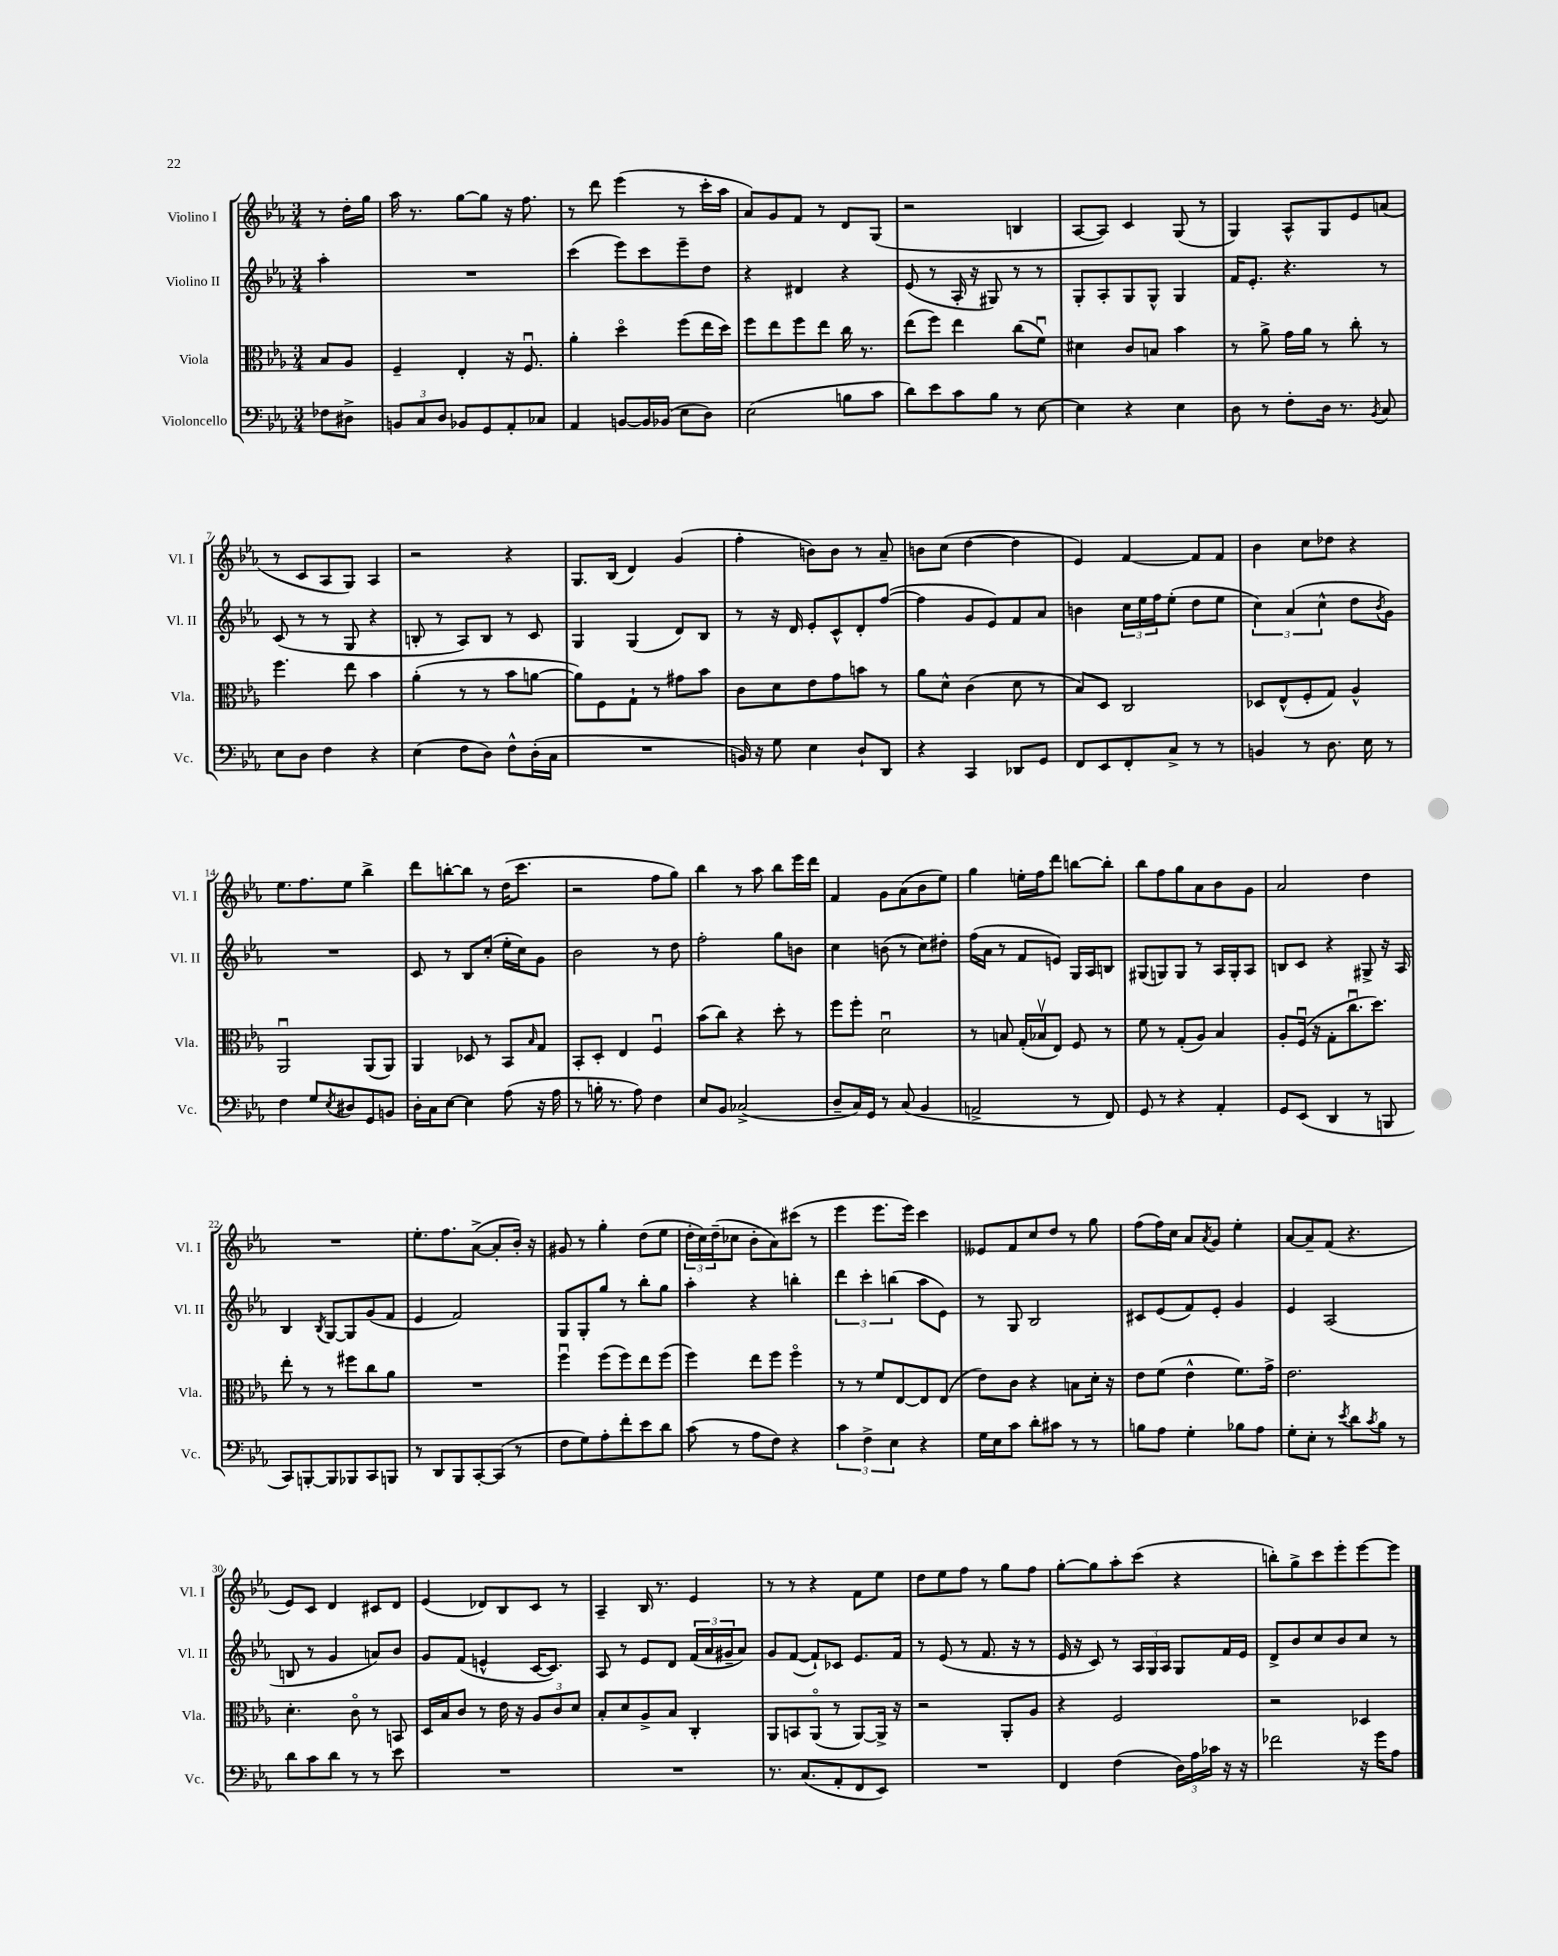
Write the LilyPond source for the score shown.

<<
\new StaffGroup <<
\new Staff = "s0" \with { instrumentName = "Violino I" shortInstrumentName = "Vl. I" } {
    \clef treble \key ees \major \numericTimeSignature \time 3/4 \partial 4
    r8 d''16-. g''16 |
    aes''16 r8. g''8~ g''8 r16 f''8. |
    r8 d'''8 ees'''4( r8 c'''16-. aes''16 |
    aes'8) g'8 f'8 r8 d'8 g8( |
    r2 b4 |
    aes8~ aes8) c'4 g8( r8 |
    g4) aes8-^ g8 ees'8 a'8( |
    r8 c'8 aes8 g8) aes4 |
    r2 r4 |
    g8. bes16( d'4) g'4( |
    f''4-. b'8) b'8 r8 aes'8-- |
    b'8 c''8( d''4~ d''4 |
    ees'4) f'4~ f'8 f'8 |
    bes'4 c''8 des''8 r4 |
    ees''8. f''8. ees''8 bes''4-> |
    d'''8 b''8~-. b''8 r8 d''16( c'''8. |
    r2 f''8 g''8) |
    bes''4 r8 aes''8 bes''8 ees'''16 d'''16 |
    f'4 g'8 aes'8( bes'8 ees''8) |
    g''4 e''16-. f''16 d'''8 b''8~ b''8-. |
    bes''8 f''8 g''8 aes'8 bes'8 g'8 |
    aes'2 d''4 |
    R2. |
    ees''8.-. f''8. aes'8~->( aes'8-. bes'16-.) r16 |
    gis'8 r8 g''4-. d''8( ees''8 |
    \tuplet 3/2 { d''16-. c''16) d''16--( } ces''8 bes'8-. aes'8) cis'''8( r8 |
    ees'''4 ees'''8. ees'''16) c'''4 |
    eeses'8 f'8 c''8 d''8 r8 g''8 |
    f''8( f''16) c''16 aes'8 \acciaccatura { aes'8 } g'8 ees''4-. |
    aes'8~ aes'8-- f'8( r4. |
    ees'8) c'8 d'4 cis'8 d'8 |
    ees'4( des'8) bes8 c'8 r8 |
    aes4-- bes16 r8. ees'4 |
    r8 r8 r4 f'8 ees''8 |
    d''8 ees''8 f''8 r8 g''8 f''8 |
    g''8~-. g''8 aes''8-. c'''8( r4 |
    b''8-.) g''8-> c'''8 ees'''8-. ees'''8~ ees'''8 \bar "|." |
}
\new Staff = "s1" \with { instrumentName = "Violino II" shortInstrumentName = "Vl. II" } {
    \clef treble \key ees \major \numericTimeSignature \time 3/4 \partial 4
    aes''4-. |
    R2. |
    c'''4( ees'''8) c'''8 ees'''8-- d''8 |
    r4 dis'4 r4 |
    ees'8( r8 aes16-. r16 gis8) r8 r8 |
    g8-. aes8-. g8 g8-^ g4 |
    f'16 ees'8.-. r4. r8 |
    c'8( r8 r8 g8 r4 |
    b8-. r8 aes8) b8 r8 c'8 |
    g4 g4( d'8) bes8 |
    r8 r16 d'16 ees'8-. c'8-^ d'8-. f''8~( |
    f''4 g'8 ees'8) f'8 aes'8 |
    b'4 \tuplet 3/2 { c''16 ees''16 f''16 } ees''8-.( d''8 ees''8 |
    \tuplet 3/2 { c''4) aes'4( c''4-^ } d''8 \acciaccatura { bes'8 } g'8) |
    R2. |
    c'8 r8 bes8 c''8-.( ees''16-. c''16) g'8 |
    bes'2 r8 d''8 |
    f''2-. g''8 b'8 |
    c''4 b'8( r8 c''8) dis''8-. |
    f''16( aes'16 r8 f'8 e'8) g16 aes16 b8 |
    gis8( g8) g8 r8 aes16 g16-. aes8 |
    b8 c'8 r4 gis8-> r16 aes16 |
    bes4 \acciaccatura { bes8 } g8~ g8 g'8( f'8 |
    ees'4 f'2) |
    g8 g8-. g''8 r8 bes''8-. g''8 |
    aes''4-. r4 b''4-. |
    \tuplet 3/2 { d'''4 c'''4-. b''4( } aes''8 ees'8) |
    r8 g8 bes2 |
    cis'8 ees'8( f'8) ees'8-. g'4 |
    ees'4 aes2( |
    b8 r8 g'4 a'8) bes'8 |
    g'8 f'8( e'4-^ c'16~ c'8.) |
    aes8 r8 ees'8 d'8 \tuplet 3/2 { f'16( aes'16 gis'16-- } aes'8) |
    g'8 f'8~( f'8-!) ces'8 ees'8. f'16 |
    r8 ees'8( r8 f'8. r16 r8 |
    ees'16 r16 c'8) r8 \tuplet 3/2 { aes16 g16 aes16 } g8 f'16 ees'16 |
    d'8-> bes'8 c''8 bes'8 c''8 r8 \bar "|." |
}
\new Staff = "s2" \with { instrumentName = "Viola" shortInstrumentName = "Vla." } {
    \clef alto \key ees \major \numericTimeSignature \time 3/4 \partial 4
    bes8 aes8 |
    f4-- ees4-. r16 f8.\downbow |
    aes'4-. d''4\flageolet f''8( ees''16 d''16) |
    f''8 ees''8 f''8 ees''8 c''16 r8. |
    ees''8( f''8) ees''4 c''8( f'8\downbow) |
    dis'4 c'8 b8 bes'4 |
    r8 aes'8-> g'16 aes'16 r8 c''8-. r8 |
    f''4. ees''8 bes'4 |
    aes'4-.( r8 r8 bes'8 a'8~ |
    a'8) f8 g8-! r8 gis'8 bes'8 |
    c'8 d'8 ees'8 g'8 b'8 r8 |
    aes'8 d'8-^ c'4( d'8 r8 |
    bes8) d8 c2 |
    des8 ees8-^( f8-. g8) aes4-^ |
    aes,2\downbow aes,8( aes,8) |
    aes,4 des8 r8 bes,8 \grace { bes16 } g8 |
    bes,8-. d8-. ees4 f4\downbow |
    bes'8( c''8) r4 d''8-. r8 |
    f''8 f''8-. d'2\downbow |
    r8 b8 g16-.( bes16\upbow ees8) f8 r8 |
    f'8 r8 g8-.( aes8) bes4 |
    aes8-. f16\downbow( r16 g8-. c''8.\downbow d''8.) |
    ees''8-. r8 r8 fis''8 c''8 aes'8 |
    R2. |
    f''4\downbow f''8( f''8) ees''8 f''8( |
    f''4) ees''8 f''8 f''4\flageolet |
    r8 r8 f'8 ees8~ ees8 ees8( |
    ees'8) c'8 r4 b8 d'16-. r16 |
    ees'8 f'8( ees'4-^ f'8.) g'16-> |
    ees'2. |
    d'4.-. c'8\flageolet r8 b,8 |
    d16 bes16 c'8 r8 ees'16 r16 \tuplet 3/2 { aes8 c'8 d'8 } |
    bes8-. d'8 aes8-> bes8 c4-. |
    aes,8 b,8 aes,8\flageolet( r8 aes,8~) aes,16-> r16 |
    r2 aes,8-. aes8 |
    r4 f2 |
    r2 des4 \bar "|." |
}
\new Staff = "s3" \with { instrumentName = "Violoncello" shortInstrumentName = "Vc." } {
    \clef bass \key ees \major \numericTimeSignature \time 3/4 \partial 4
    fes8 dis8-> |
    \tuplet 3/2 { b,8 c8 d8 } bes,8 g,8 aes,8-. ces8 |
    aes,4 b,8~ b,16 bes,16( ees8 d8) |
    ees2( b8 c'8 |
    d'8) ees'8 c'8 bes8 r8 ees8~ |
    ees4 r4 ees4 |
    d8 r8 f8-. d16 r8. \acciaccatura { bes,8 } c8 |
    ees8 d8 f4 r4 |
    ees4( f8 d8) f8-^ d16-.( c16 |
    R2. |
    b,16) r16 g8 ees4 d8-! d,8 |
    r4 c,4 des,8 g,8 |
    f,8 ees,8 f,8-. c8-> r8 r8 |
    b,4 r8 d8. ees16 r8 |
    f4 g8 \acciaccatura { ees8 } dis8 g,8 b,8 |
    d16-. c16 ees8~ ees4 aes8( r16 aes16 |
    r8 b16-. r8. aes8) f4 |
    ees8 bes,8 ces2->( |
    d8-- c16) g,16 r8 c8( bes,4 |
    a,2-> r8 f,8) |
    g,8 r8 r4 aes,4-. |
    g,8 ees,8( d,4 r8 b,,8 |
    c,8) b,,8~-. b,,8 bes,,8 c,8 b,,8 |
    r8 d,8 bes,,8 c,8~-. c,8( r8 |
    f8 g8) aes8-. f'8-. ees'8 d'8 |
    c'8( r8 aes8 f8) r4 |
    \tuplet 3/2 { c'4 f4-> ees4 } r4 |
    g16 ees16 c'8 d'8-. cis'8 r8 r8 |
    b8 aes8 g4-. bes8 aes8 |
    g8-. ees8-. r8 \acciaccatura { ees'8 } d'8 \acciaccatura { c'8 } bes8 r8 |
    d'8 c'8 d'8 r8 r8 ees'8 |
    R2. |
    R2. |
    r8. c8.( aes,8-. f,8 ees,8) |
    R2. |
    f,4 f4( \tuplet 3/2 { d16) aes16 ces'16 } r16 r16 |
    fes'2 r16 g'16 aes8 \bar "|." |
}
>>
>>
